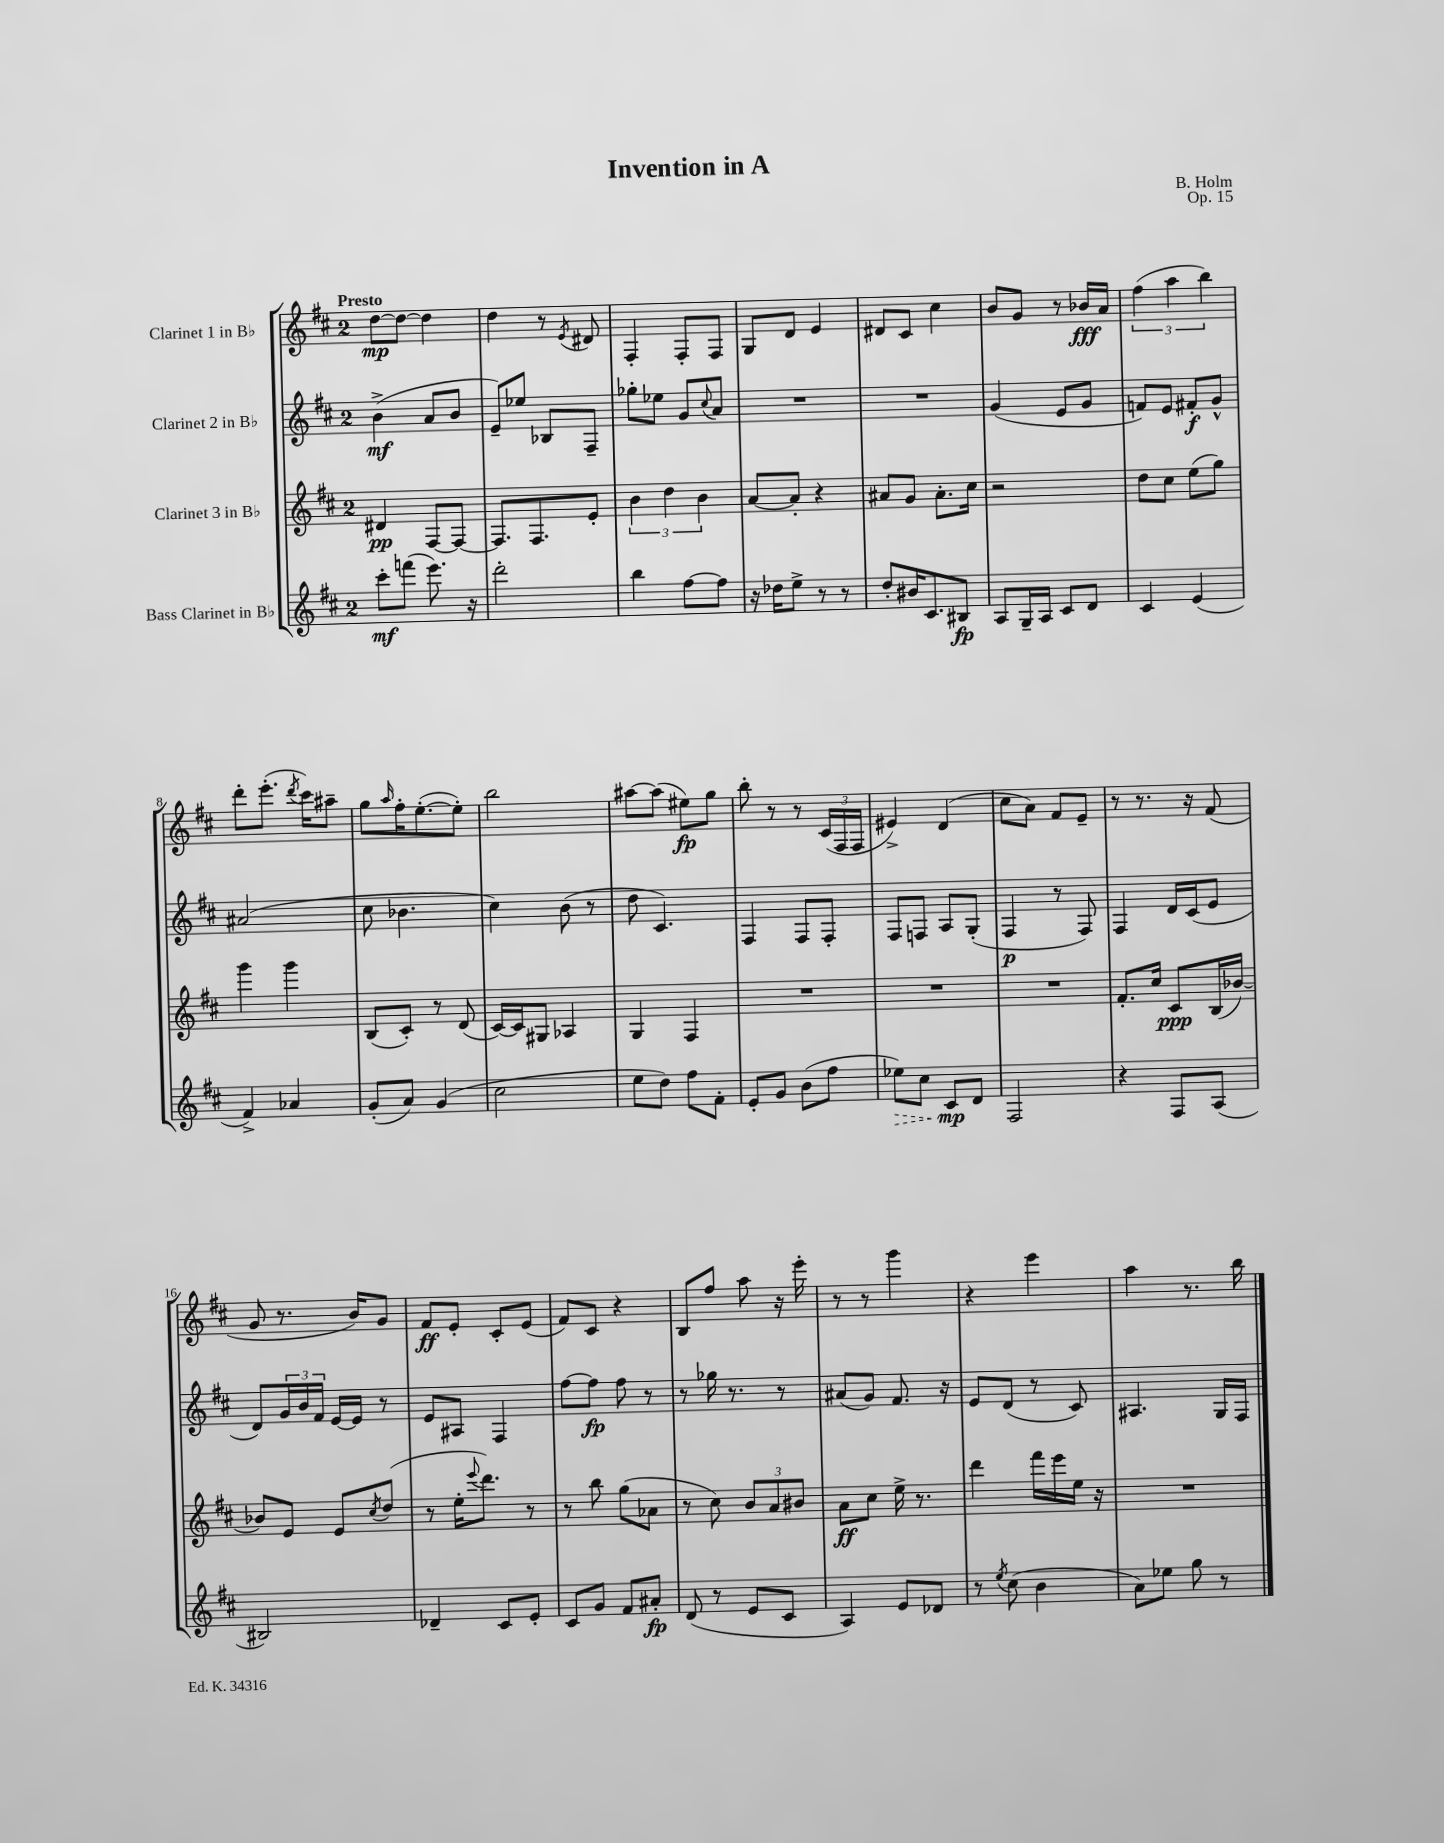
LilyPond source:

\header { title = "Invention in A" composer = "B. Holm" opus = "Op. 15" }
<<
\new StaffGroup <<
\new Staff = "s0" \with { instrumentName = "Clarinet 1 in Bb" } {
    \clef treble \key d \major \once \override Staff.TimeSignature.style = #'single-digit \time 2/4 \tempo "Presto"
    d''8~\mp d''8~ d''4 |
    d''4 r8 \acciaccatura { e'8 } dis'8 |
    fis4-. fis8-. fis8 |
    g8 d'8 e'4 |
    dis'8 cis'8 cis''4 |
    b'8 g'8 r8 bes'16\fff a'16 |
    \tuplet 3/2 { fis''4( a''4 b''4) } |
    d'''8-. e'''8.-.( \acciaccatura { d'''8 } cis'''16) ais''8-- |
    g''8 \grace { a''16 } fis''16-. e''8.~-.( e''8-.) |
    b''2 |
    ais''8~ ais''8( eis''8\fp) g''8 |
    b''8-. r8 r8 \tuplet 3/2 { cis'16( fis16 fis16 } |
    eis'4->) d'4( |
    cis''8 a'8) fis'8 e'8-- |
    r8 r8. r16 fis'8( |
    g'8 r8. b'16) g'8 |
    fis'8\ff e'8-. cis'8-. e'8( |
    fis'8) cis'8 r4 |
    b8 fis''8 a''8 r16 e'''16-. |
    r8 r8 g'''4 |
    r4 e'''4 |
    a''4 r8. b''16 \bar "|." |
}
\new Staff = "s1" \with { instrumentName = "Clarinet 2 in Bb" } {
    \clef treble \key d \major \once \override Staff.TimeSignature.style = #'single-digit \time 2/4
    b'4->\mf( a'8 b'8 |
    e'8--) ees''8 bes8 fis8-- |
    ges''8-. ees''8 g'8 \appoggiatura { cis''8 } a'8 |
    R2 |
    R2 |
    g'4( e'8 g'8 |
    f'8) e'8 fis'8-.\f g'8-^ |
    ais'2( |
    cis''8 bes'4. |
    cis''4) b'8( r8 |
    d''8 cis'4.) |
    fis4 fis8 fis8-. |
    fis8 f8 a8 g8-.( |
    fis4\p r8 fis8) |
    fis4 d'16 cis'16( e'8 |
    d'8) \tuplet 3/2 { g'16 b'16 fis'16 } e'16~ e'16 r8 |
    e'8 ais8 fis4 |
    fis''8~ fis''8\fp fis''8 r8 |
    r8 ges''16 r8. r8 |
    ais'8( g'8) fis'8. r16 |
    e'8 d'8( r8 cis'8) |
    ais4. g16 fis16 \bar "|." |
}
\new Staff = "s2" \with { instrumentName = "Clarinet 3 in Bb" } {
    \clef treble \key d \major \once \override Staff.TimeSignature.style = #'single-digit \time 2/4
    dis'4\pp fis8~ fis8~ |
    fis8. fis8. e'8-. |
    \tuplet 3/2 { b'4 d''4 b'4 } |
    a'8~ a'8-. r4 |
    ais'8 g'8 ais'8.-. cis''16 |
    r2 |
    d''8 cis''8 e''8( g''8) |
    g'''4 g'''4 |
    b8( cis'8-.) r8 d'8( |
    cis'16~) cis'16 gis8 aes4 |
    g4 fis4 |
    R2 |
    R2 |
    R2 |
    fis'8.-. cis''16 cis'8\ppp b16( bes'16~) |
    bes'8 e'8 e'8 \acciaccatura { cis''8 } d''8( |
    r8 e''16-. \appoggiatura { e'''8 } d'''8.) r8 |
    r8 b''8 g''8( aes'8 |
    r8 cis''8) \tuplet 3/2 { b'8 a'8 bis'8 } |
    a'8\ff cis''8 e''16-> r8. |
    d'''4 fis'''16 e'''16 e''16 r16 |
    R2 \bar "|." |
}
\new Staff = "s3" \with { instrumentName = "Bass Clarinet in Bb" } {
    \clef treble \key d \major \once \override Staff.TimeSignature.style = #'single-digit \time 2/4
    cis'''8-.\mf f'''8( e'''8.) r16 |
    d'''2-. |
    b''4 fis''8~ fis''8 |
    r16 des''16 e''8-> r8 r8 |
    d''8-. bis'16 cis'8. bis8\fp |
    a8 g16-- a16 cis'8 d'8 |
    cis'4 e'4( |
    fis'4->) aes'4 |
    g'8-.( a'8) g'4( |
    cis''2 |
    e''8 d''8) fis''8 fis'8-. |
    e'8-. g'8 b'8( fis''8 |
    \once \override Hairpin.style = #'dashed-line ees''8\>) cis''8 cis'8\mp\! d'8 |
    fis2 |
    r4 fis8 a8( |
    bis2) |
    des'4-- cis'8 e'8-. |
    cis'8 g'8 fis'8 ais'8-.\fp |
    d'8( r8 e'8 cis'8 |
    a4) e'8 des'8 |
    r8 \acciaccatura { e''8 } cis''8( b'4 |
    a'8) ees''8 g''8 r8 \bar "|." |
}
>>
>>
